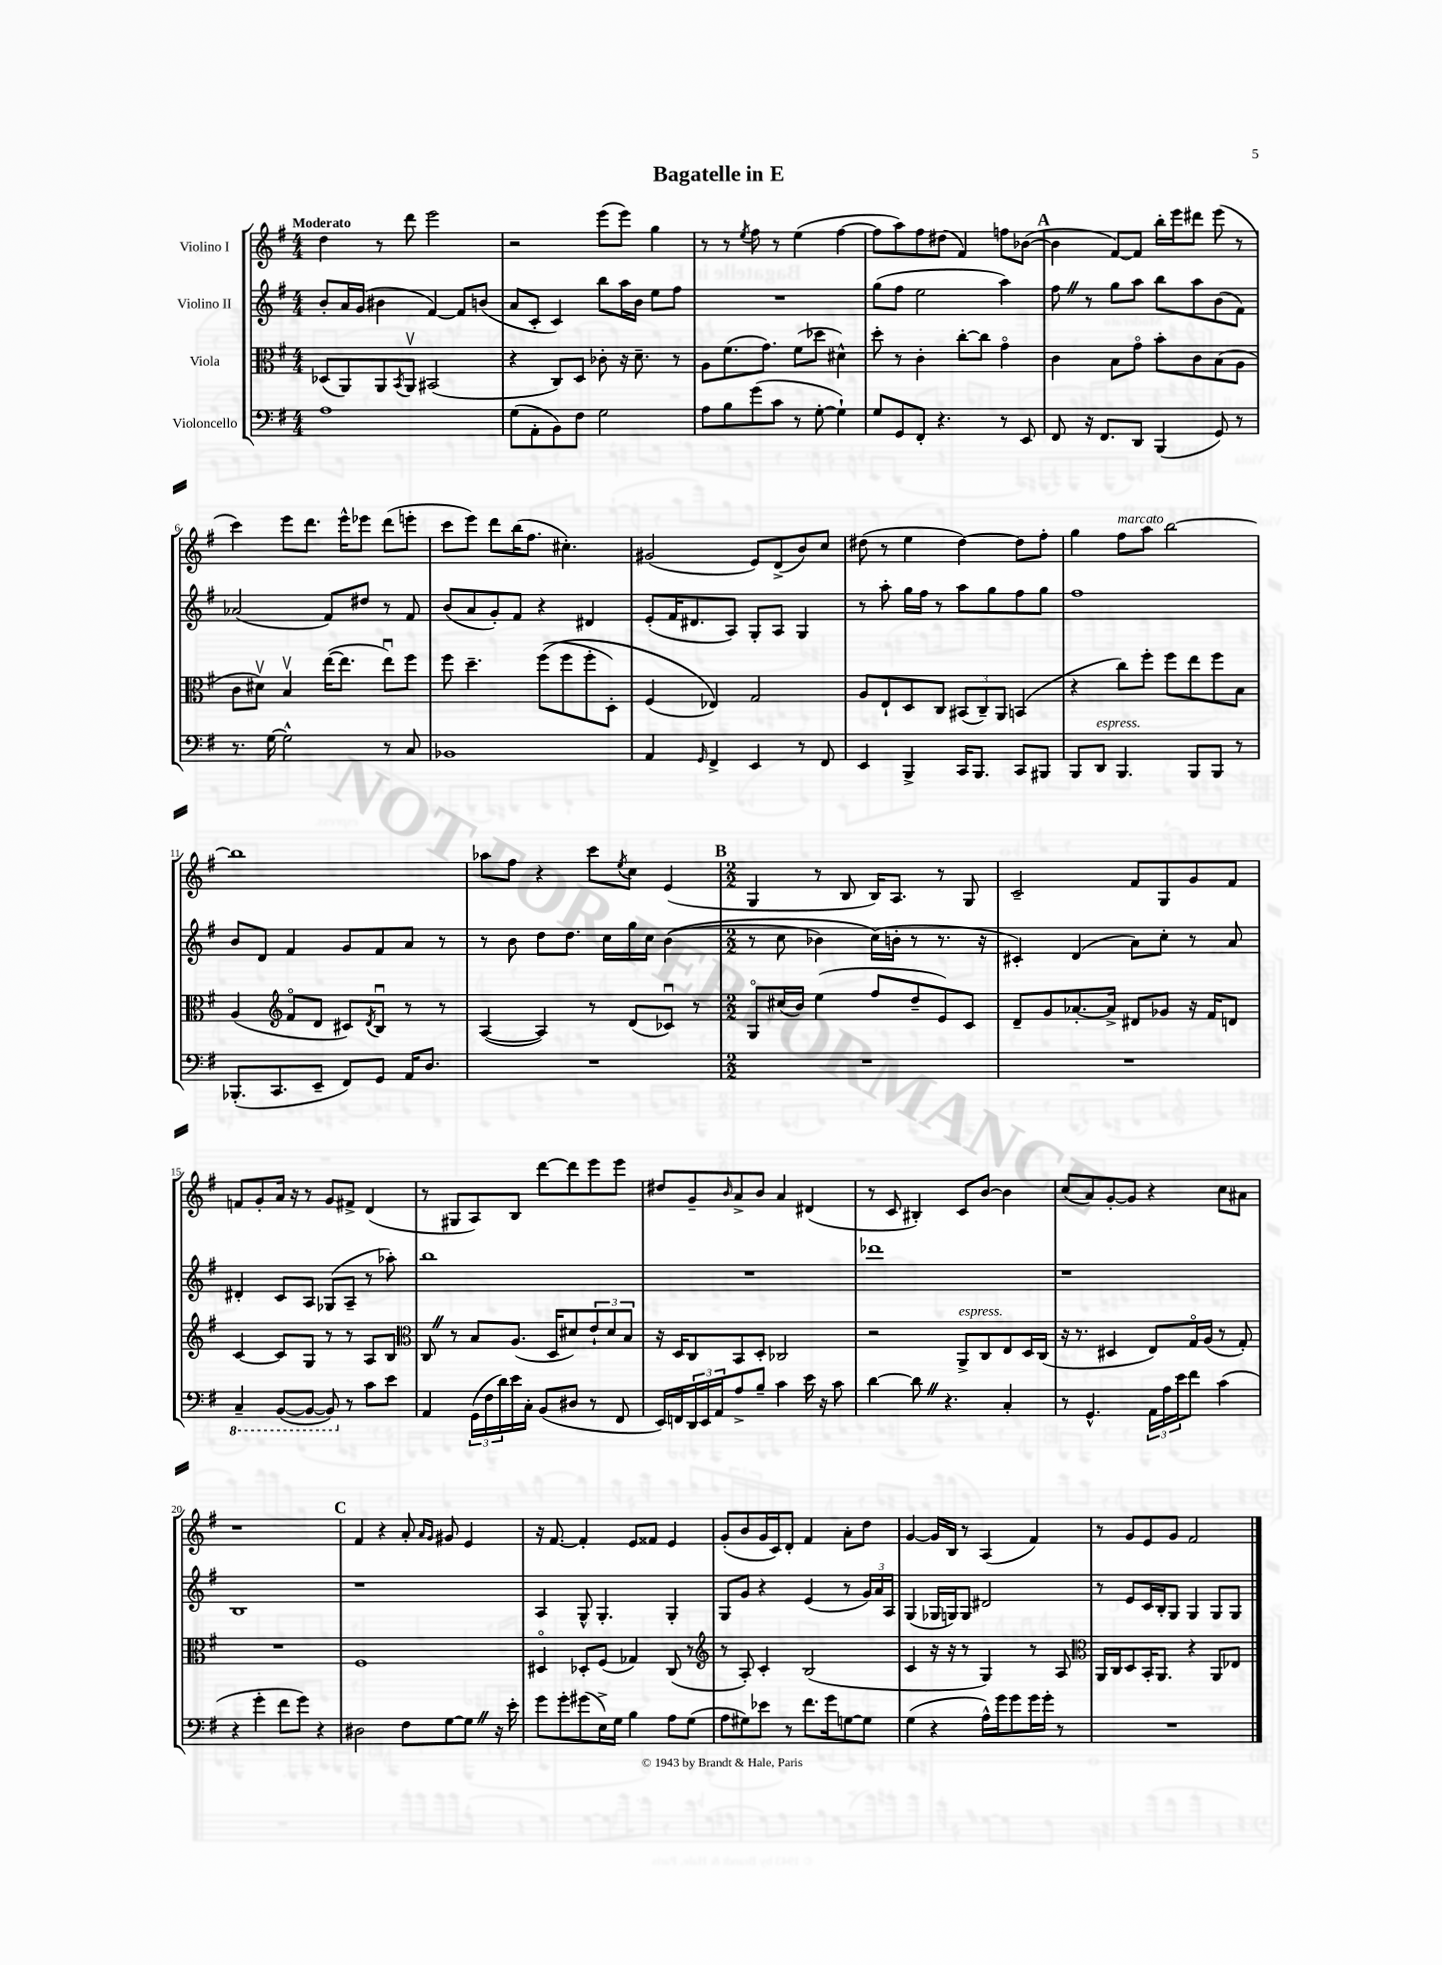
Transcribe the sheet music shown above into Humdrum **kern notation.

**kern	**kern	**kern	**kern
*part4	*part3	*part2	*part1
*staff4	*staff3	*staff2	*staff1
*I"Violoncello	*I"Viola	*I"Violino II	*I"Violino I
*clefF4	*clefC3	*clefG2	*clefG2
*k[f#]	*k[f#]	*k[f#]	*k[f#]
*M4/4	*M4/4	*M4/4	*M4/4
=1	=1	=1	=1
!	!	!	!LO:TX:a:B:t=Moderato
1A	(8D-X/L	8b'/L	4dd\
.	8AA/)	16a/L	.
.	.	(16g/JJ	.
.	8AA/	4b#X\	8r
.	8qBB/	.	.
.	8AAv/J	.	8ddd\
.	(2BB#X/	[4f#/)	2eee\
.	.	8f#/L]	.
.	.	(8bn/J	.
=2	=2	=2	=2
(8G\L	4r	8a/L	2r
8AA'\	.	8c'/J	.
8BB\)	8C/L)	4c/)	.
8F#\J	8D/J	.	.
2G\	8c-X'\	8bb\L	(8eee\L
.	16r	16aa\L	8eee\J)
.	8.d~\	16b\JJ	.
.	.	8ee\L	4gg\
.	8r	8ff#\J	.
=3	=3	=3	=3
8A\L	8A\L	1r	8r
8B\	(8.f#\	.	8r
.	.	.	8qee/
(8g\	.	.	8ff#\
.	8.g\J)	.	.
8c\J	.	.	8r
8r	(8f#\L	.	(4ee\
[8G'\	8dd-X\J	.	.
4G`\])	4d#X^^\)	.	[4ff#\
=4	=4	=4	=4
8G/L	8dd'\	(8gg\L	8ff#\L]
8GG/	8r	8ff#\J	8aa\)
8FF#'/J	4c'\	2ee\	8ff#\
4.r	.	.	(8dd#X\J
.	[8cc'\L	.	4f#/)
.	8cc\J]	.	.
8r	4g\	4aa\)	8ffn\L
8EE/	.	.	([8b-X\J
!!LO:REH:place=s1:t=A
=5	=5	=5	=5
8FF#/	4c\	8ff#Z\	4b-\]
16r	.	8r	.
8.FF#/L	.	.	.
.	8B\L	8gg\L	[8f#/L)
8DD/J	8g\J	8aa\J	8f#/J]
(4BBB/	8b'\L	8bb\L	16bb'\LL
.	.	.	16eee\J
.	8c\	8aa\	8ddd#X\J
8GG/)	(8B\	(8b\	(8eee\
8r	8A\J	8f#\J)	8r
!!LO:LB:g=z
=6	=6	=6	=6
8.r	8c\L	(2a-X/	4ccc\)
.	8d#Xv\J)	.	.
[16G\	.	.	.
2G^^\]	4Bv/	.	8eee\L
.	.	.	8.ddd\J
.	([16ee\KL	8f#/L)	.
.	8.ee\J]	.	16eee^^\KL
.	.	8dd#X/J	8eee-X\J
8r	8eeu\L)	8r	(8ddd\L
8C/	8ff#\J	8f#/	8eeen'\J
=7	=7	=7	=7
1BB-X	8ff#\	(8b/L	8ccc\L
.	4.dd~\	8a/	8eee\J)
.	.	8g'/)	8ddd\L
.	.	8f#/J	(16bb\K
.	.	.	8.ff#\J
.	((8ff#\L	4r	.
.	8ff#\	.	4.cc#X'\)
.	8ff#'\	4d#X/	.
.	8D'\J)	.	.
=8	=8	=8	=8
4AA/	(4F#/	(8e'/L	(2g#X/
.	.	16f#/K	.
.	.	8.d#X/	.
16qqGG/	.	.	.
4FF#^/	4E-X/))	.	.
.	.	8A/J)	.
4EE/	2G/	8G'/L	8e/L)
.	.	8A/J	(8d^/
8r	.	4G/	8b/)
8FF#/	.	.	8cc/J
=9	=9	=9	=9
4EE/	8A/L	8r	(8dd#X\
.	8E`/	8aa'\	8r
4BBB^/	8D/	16gg\LL	4ee\
.	.	16ff#\JJ	.
.	8C/J	8r	.
16CC/KL	(12BB#X/L	8aa\L	[4dd#\)
8.BBB/J	.	.	.
.	12C~/)	.	.
.	.	8gg\	.
.	12AA/J	.	.
8CC/L	(4BBn/	8ff#\	8dd#\L]
8BBB#X/J	.	8gg\J	8ff#'\J
=10	=10	=10	=10
8BBB/L	4r	1ff#	4gg\
!LO:TX:a:i:t=espress.	!	!	!
8DD/J	.	.	.
!	!	!	!LO:TX:a:i:t=marcato
4.BBB/	8cc\L)	.	8ff#\L
.	8ff#'\J	.	8aa\J
.	8ff#\L	.	[2bb\
8BBB/L	8ee\	.	.
8BBB/J	8ff#\	.	.
8r	8B\J	.	.
!!LO:LB:g=z
=11	=11	=11	=11
(8.BBB-X'/L	(4A/	8b/L	1bb]
.	.	8d/J	.
8.CC/	.	.	.
*	*clefG2	*	*
.	8f#/L	4f#/	.
8EE~/J	8d/J	.	.
8FF#/L)	8c#X/L)	8g/L	.
.	8qd/	.	.
8GG/J	8Bu/J	8f#/	.
16AA/KL	8r	8a/J	.
8.D/J	.	.	.
.	8r	8r	.
=12	=12	=12	=12
1r	([4A/	8r	8aa-X\L
.	.	8b\	8ff#\J
.	4A/])	8dd\L	4r
.	.	8.dd\J	.
.	8r	.	8ccc\L
.	.	16cc\LL	.
.	.	.	8qee/
.	(8d/L	16gg\	8cc\J
.	.	16cc\JJ	.
.	8c-Xu/J)	((4b\	(4e/
.	8r	.	.
!!LO:REH:place=s1:t=B
=13	=13	=13	=13
*M2/2	*M2/2	*M2/2	*M2/2
1r	8G/L	8r	4G/
.	(16cc#X/L	8cc\	.
.	16b/JJ)	.	.
.	(4ee\	4b-X\)	8r
.	.	.	8B/
.	8ff#/L	(16cc\LL)	16B/KL)
.	.	16bn'\JJ	8.A/J
.	8dd~/	8r	.
.	8e/)	8.r	8r
.	8c/J	.	8G/
.	.	16r	.
=14	=14	=14	=14
1r	8d~/L	4c#X'/)	2c~/
.	8g/	.	.
.	[8.a-X'/	(4d/	.
.	16a-^/Jk]	.	.
.	8d#X/L	8a\L)	8f#/L
.	8g-X/J	8cc'\J	8G/
.	16r	8r	8g/
.	16f#/KL	.	.
.	8dn/J	8a/	8f#/J
!!LO:LB:g=z
=15	=15	=15	=15
*8ba	*	*	*
4CC~/	[4c/	4d#X'/	8fn/L
.	.	.	8g'/
([8BBB/L	8c/L]	8c/L	16a/Jk
.	.	.	16r
8BBB/J_	8G/J	8A/J	8r
8BBB/])	8r	(8G-X/L	8g/L
*X8ba	*	*	*
8r	8r	8A~/J	8f#X^/J
8c\L	8A/L	8r	(4d/
8e\J	8B/J	8aa-X'\)	.
=16	=16	=16	=16
*	*clefC3	*	*
4AA/	8CZ/	1bb	8r
.	8r	.	8G#X/L
(24GG\LL	8B/L	.	8A/)
24F#\	.	.	.
24d\)	.	.	.
16e\	(8.A/J	.	8B/J
16C'\JJ	.	.	.
(8BB/L	.	.	[8ddd\L
.	16D/KL	.	.
8D#X/J	8d#X/)	.	8ddd\]
8r	12e`/	.	8eee\
.	12d#/	.	.
8FF#/	.	.	8eee\J
.	12B/J	.	.
=17	=17	=17	=17
16EE/LL)	16r	1r	8dd#X/L
16FFn/	16D/KL	.	.
24DD/	8C/	.	8g~/
24EE/	.	.	.
24AA/J	.	.	.
.	.	.	16qqb/
8A^/	8BB/	.	8a^/
8B~/J	8D'/J	.	8b/J
4c\	2C-X/	.	4a/
16e\	.	.	(4d#X/
16r	.	.	.
8c\	.	.	.
=18	=18	=18	=18
[4d\	2r	1ddd-X	8r
.	.	.	8c/
8dZ\]	.	.	4B#X'/)
4.r	.	.	.
!	!LO:TX:a:i:t=espress.	!	!
.	8AA^/L	.	8c/L
.	8C/	.	[8b/J
4C'/	8E/	.	4b\]
.	16D/L	.	.
.	(16C/JJ	.	.
=19	=19	=19	=19
8r	16r	1r	(8cc/L
.	8.r	.	.
4.GG^^/	.	.	8a/)
.	4D#X/	.	[8g'/
.	.	.	8g/J]
24AA\LL	8E/L)	.	4r
24A\	.	.	.
24e\J	.	.	.
8f#\J	16G/L	.	.
.	(16A/JJ	.	.
(4c\	8r	.	8cc\L
.	8G'/)	.	8a#X\J
!!LO:LB:g=z
=20	=20	=20	=20
4r	1r	1B	1r
4g'\	.	.	.
8f#\L	.	.	.
8g\J)	.	.	.
4r	.	.	.
!!LO:REH:place=s1:t=C
=21	=21	=21	=21
2D#X\	1F#	1r	4f#/
.	.	.	4r
8F#\L	.	.	8a'/
.	.	.	16qqa/LL
.	.	.	16qqg/JJ
[8G\	.	.	8g#X/
8GZ\J]	.	.	4e/
16r	.	.	.
16e'\	.	.	.
=22	=22	=22	=22
8g\L	4D#X/	4A/	16r
.	.	.	[8.f#/
8g'\	.	.	.
(8g#X\	8D-X'/L	8G^^/	4f#'/]
16E^\L)	(8F#/J	4.G'/	.
16G\JJ	.	.	.
4B\	4G-X/)	.	8e/L
.	.	.	8f##X/J
8A\L	(8C/	4G'/	4e/
(8G\J	8r	.	.
=23	=23	=23	=23
*	*clefG2	*	*
8A\L	8r	8G/L	(8g'/L
8G#X\)	8A'/)	8g/J	8b/
8e-X\J	4c'/	4r	16g/L
.	.	.	16c/J)
8r	.	.	8d'/J
8.f#\L	(2B/	(4e/	4f#/
16g\k	.	.	.
[8Gn\	.	8r	8a'\L
8G\J]	.	24g/LL)	8dd\J
.	.	24a/	.
.	.	24A/JJ	.
=24	=24	=24	=24
(4G\	4c/	(4G/	[4g/
4r	16r	16G-X/LL	16g/LL]
.	16r	16Gn/J)	16B/JJ
.	8r	8G/J	8r
16A^^\LL)	4G/)	2d#X/	(4A/
16g\J	.	.	.
8g\	.	.	.
16g\L	8r	.	4f#/)
16g'\JJ	.	.	.
8r	8A/	.	.
=25	=25	=25	=25
*	*clefC3	*	*
1r	16AA/LL	8r	8r
.	16C/J	.	.
.	8D/	8e/L	8g/L
.	16BB'/K	16c/L	8e/
.	8.AA/J	16B'/J	.
.	.	8G/J	8g/J
.	4r	4G/	2f#/
.	8AA/L	8G/L	.
.	8E-X/J	8G/J	.
==	==	==	==
*-	*-	*-	*-
